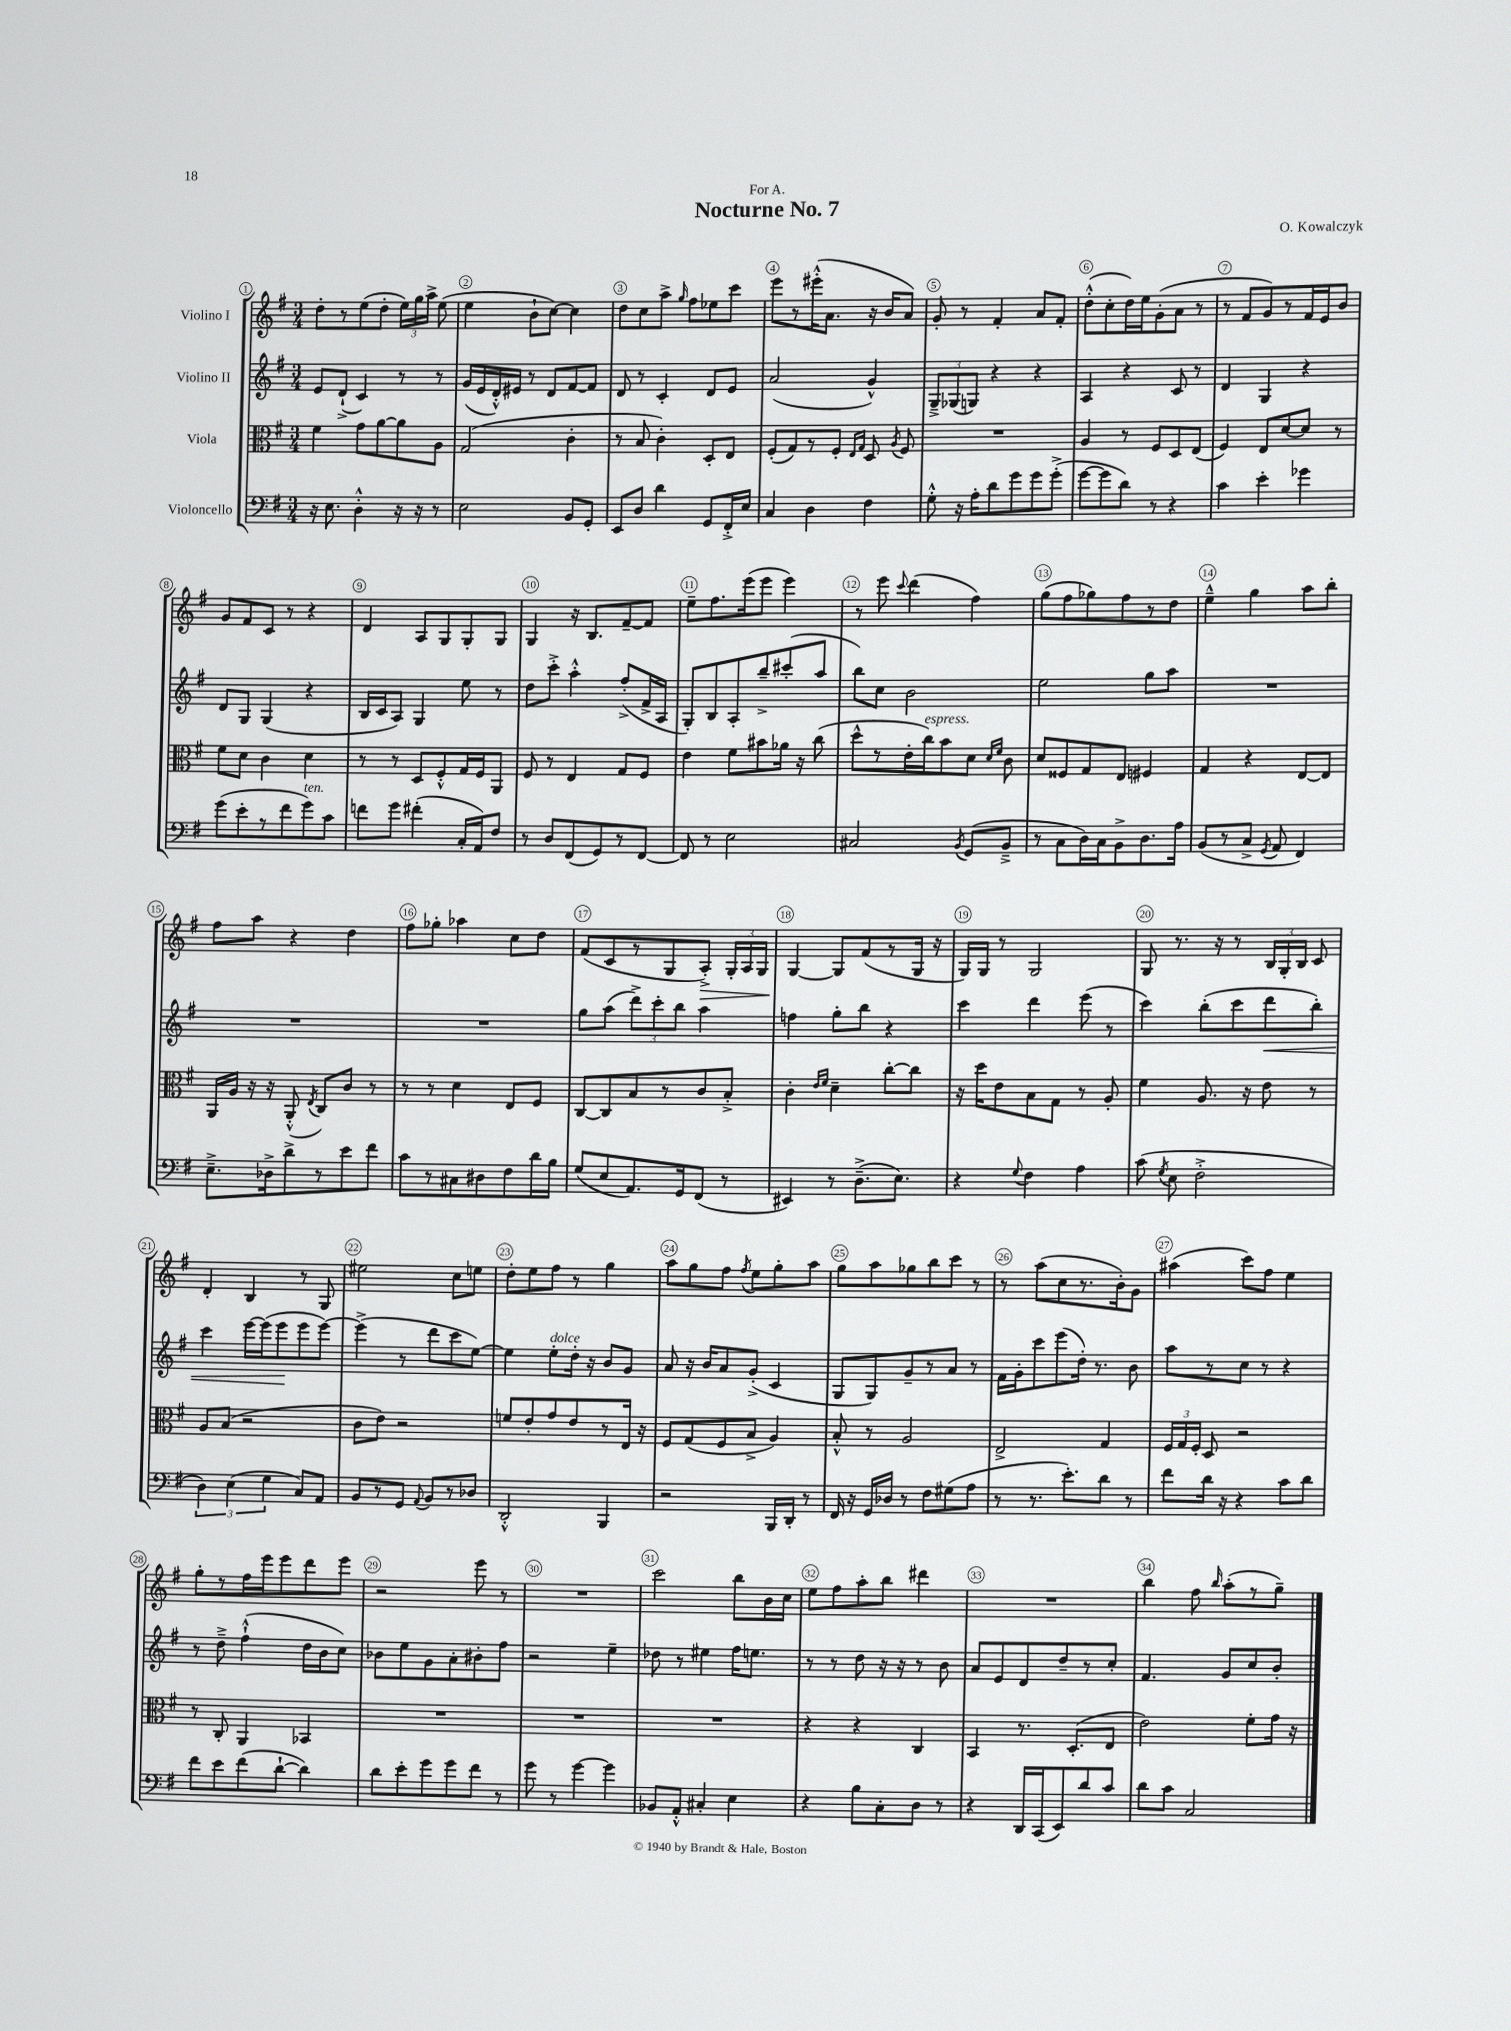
\header { title = "Nocturne No. 7" composer = "O. Kowalczyk" dedication = "For A." }
<<
\new StaffGroup <<
\new Staff = "s0" \with { instrumentName = "Violino I" } {
    \clef treble \key g \major \numericTimeSignature \time 3/4
    \autoBeamOff d''8[-. r8 e''8( d''8]-. \tuplet 3/2 { e''16[) g''16 a''16]-> } e''8( |
    e''4 b'8[-! c''8]~) c''4 |
    d''8[ c''8 a''8]-> \grace { g''16 } fis''8[ ees''8 c'''8] |
    e'''8[ r8 eis'''16-.-^( a'8.] r16 b'16[ a'8]) |
    g'8-. r8 fis'4-. a'8[ fis'8]-. |
    d''8[-.-^( c''8-. d''16) e''16 g'8-.( a'8] r8 |
    r8 fis'8[ g'8) r8 fis'16 e'16 b'8] |
    g'8[ fis'8 c'8] r8 r4 |
    d'4 a8[ g8 g8-. g8] |
    g4 r16 b8.[ fis'8~-- fis'8] |
    e''8[-- fis''8. e'''16( e'''8] e'''4) |
    r8 e'''8 \appoggiatura { c'''8 } d'''4( fis''4) |
    g''8[( fis''8 ges''8) fis''8 r8 d''8] |
    e''4---^ g''4 a''8[ b''8]-. |
    fis''8[ a''8] r4 d''4 |
    fis''8[ ges''8]-. aes''4 c''8[ d''8] |
    fis'8[( c'8 r8 g8 a8]-.->\>) \tuplet 3/2 { g16[-. a16 g16] } |
    g4~\! g8[ fis'8( r8 g16] r16 |
    g16[) g16] r8 g2 |
    g8 r8. r16 r8 \tuplet 3/2 { b16[ g16-. b16] } c'8 |
    d'4-. b4 r8 g8 |
    eis''2 c''8[ e''8] |
    d''8[-. e''8 fis''8] r8 g''4 |
    a''8[ g''8 fis''8] \acciaccatura { fis''8 } e''8[ g''8-. a''8] |
    g''8[ a''8 ges''8 b''8 c'''8] r8 |
    r8 a''8[( c''8 r8. b'16-.) g'8] |
    ais''4( c'''8[) fis''8] e''4 |
    g''8[-. r8 fis''16 e'''16 e'''8 d'''8 e'''8] |
    r2 e'''8 r8 |
    R2. |
    c'''2 b''8[ b'16 c''16] |
    e''8[ fis''8 a''8-. b''8] dis'''4 |
    R2. |
    b''4 fis''8 \grace { b''16 } a''8[-.( r8 g''8]--) \bar "|." |
}
\new Staff = "s1" \with { instrumentName = "Violino II" } {
    \clef treble \key g \major \numericTimeSignature \time 3/4
    \autoBeamOff e'8[ d'8]-!->( c'4) r8 r8 |
    g'16[( e'16 d'16-.-^) eis'16] r8 d'8[ fis'8~ fis'8] |
    d'8 r8 c'4-. d'8[ e'8] |
    a'2( g'4-^) |
    \tuplet 3/2 { g8[---> ges8( g8]) } r4 r4 |
    a4 r4 c'8 r8 |
    d'4 g4 r4 |
    d'8[ g8] g4( r4 |
    b16[ c'16 a8]) g4 e''8 r8 |
    d''8[ c'''8]-.-> a''4-.-^ fis''8[-.->( fis'16-> a16] |
    g8[-.) b8 a8-. b''8---> cis'''8-.( a''8] |
    b''8[) c''8] b'2 |
    e''2 g''8[ a''8] |
    R2. |
    R2. |
    R2. |
    g''8[ a''8]( \tuplet 3/2 { d'''8[->) c'''8-. b''8] } a''4 |
    f''4 g''8[-. b''8] r4 |
    c'''4 d'''4 e'''8( r8 |
    c'''4) b''8[-.( c'''8 d'''8\< b''8]-.) |
    c'''4 e'''16[~ e'''16( e'''8\! e'''8 e'''8]~) |
    e'''4->( r8 d'''8[ c'''8 e''8]~) |
    e''4 e''8[-.^\markup { \italic "dolce" } d''16]-. r16 b'8[ g'8] |
    a'8 r16 b'16[ a'8 g'8]-.->( c'4 |
    g8[ g8) g'8-- r8 a'8] r8 |
    fis'16[ g'16-. c'''8 e'''8( d''16]-.) r8. b'8 |
    a''8[ r8 c''8] r8 r4 |
    r8 d''8---> fis''4-!-^( d''16[ b'16 c''8]) |
    bes'8[ e''8 g'8 a'8-. bis'8-. fis''8] |
    r2 e''4-- |
    des''8 r8 eis''4 fis''16[ e''8.] |
    r8 r8 d''8 r16 r16 r8 b'8 |
    a'8[ e'8 d'8 d''8-- r8 c''8]-. |
    fis'4. g'8[ c''8 b'8]-. \bar "|." |
}
\new Staff = "s2" \with { instrumentName = "Viola" } {
    \clef alto \key g \major \numericTimeSignature \time 3/4
    \autoBeamOff fis'4 g'8[ a'8~ a'8 a8] |
    g2( c'4-. |
    r8 b8 c'4-.) d8[-. e8] |
    fis8[-.( g8) r8 fis8]-. \grace { e16[ g16] } d8 \acciaccatura { a8 } fis8 |
    R2. |
    a4 r8 fis8[ d8 e8]( |
    fis4) e8[ d'8~ d'8] r8 |
    fis'8[ d'8] c'4 d'4 |
    r8 r8 d8[ fis8-.-^ g16 fis16 a,8] |
    fis8 r8 e4 g8[ fis8] |
    e'4 fis'8[ bis'8 aes'16] r16 c''8( |
    d''8[-^ r8 e'16-. c''16^\markup { \italic "espress." }) b'8 d'8] \grace { d'16[ fis'16] } c'8 |
    d'8[ fisis8 g8 e8] fis4 |
    g4 r4 e8[~ e8] |
    a,16[ a16] r16 r16 a,8-.-^( \acciaccatura { e8 } c8[) c'8] r8 |
    r8 r8 d'4 e8[ fis8] |
    c8[~ c8 b8 r8 c'8 b8]-.-> |
    c'4-. \grace { e'16[ fis'16] } d'4-- c''8[~-. c''8] |
    r16 d''16[ e'8 b8 g8] r8 a8-. |
    fis'4 a8. r16 e'8 r8 |
    a8[ b8]( r2 |
    c'8[ e'8]) r2 |
    f'8[ e'8-. g'8 e'8 r8 e16] r16 |
    fis8[ g8( fis8 b8]-> a4) |
    b8-.-^ r8 a2 |
    e2-> g4 |
    \tuplet 3/2 { fis16[ g16 fis16]-. } d8 r2 |
    r8 c8-. a,4 bes,4 |
    R2. |
    R2. |
    R2. |
    r4 r4 c4 |
    b,4 r8. d8.[-.( e8] |
    e'2) fis'8[-. g'16] r16 \bar "|." |
}
\new Staff = "s3" \with { instrumentName = "Violoncello" } {
    \clef bass \key g \major \numericTimeSignature \time 3/4
    \autoBeamOff r16 e8. d4-.-^ r16 r16 r8 |
    e2 b,8[ g,8]-. |
    e,8[ d8] d'4 g,8[ fis,16-.-> e16] |
    c4 d4 fis4 |
    g8-.-^ r16 a16[-. d'8 g'8 g'8 g'8]-.->( |
    g'8[~ g'8 d'8]) r8 r4 |
    c'4 e'4-. ges'4 |
    g'8[( e'8-. r8 fis'8 g'8^\markup { \italic "ten." }) c'8] |
    f'8[ g'8] fis'4-.( c16[-. a,16) fis8] |
    r8 d8[ fis,8( g,8) r8 fis,8]~ |
    fis,8 r8 e2 |
    cis2 \acciaccatura { b,8 } g,8[( b,8]---> |
    r8 c8[ d16) c16 b,8-> d8. a16] |
    b,8[( r8 c8]-> \acciaccatura { g,8 } a,8 fis,4) |
    e8.[---> des16-> d'8-> r8 e'8 fis'8] |
    c'8[ r8 cis8 dis8 fis8 d'16 b16] |
    g8[( e8 a,8.) g,16 fis,8]( r8 |
    eis,4) r8 d8.[--->( e8.]) |
    r4 \appoggiatura { g8 } fis4 a4 |
    c'8( \acciaccatura { g8 } e8 fis2-.-> |
    \tuplet 3/2 { d4) e4( g4 } c8[) a,8] |
    b,8[ r8 g,8] \appoggiatura { a,8 } b,8[ r8 des8] |
    d,2-.-^ b,,4 |
    r2 b,,16[ d,16]-. r8 |
    fis,16 r16 g,16[ des16] r8 fis8[ gis8( a8] |
    r8 r8. e'8.[-.) d'8] r8 |
    fis'8[ d'16] r16 r4 c'8[ d'8] |
    fis'8[ e'8 fis'8( d'8]~-! d'4) |
    d'8[ e'8-. g'8 g'8 fis'8] r8 |
    g'8 r8 g'4~ g'4 |
    bes,8[ a,8]-.-^ cis4-. e4 |
    r4 b8[ c8-. d8] r8 |
    r4 d,16[ c,16( e,8) d'8 c'8] |
    d'8[ c'8] c2 \bar "|." |
}
>>
>>
\layout { \context { \Score \override BarNumber.break-visibility = ##(#f #t #t) barNumberVisibility = #all-bar-numbers-visible \override BarNumber.stencil = #(make-stencil-circler 0.1 0.3 ly:text-interface::print) } }
